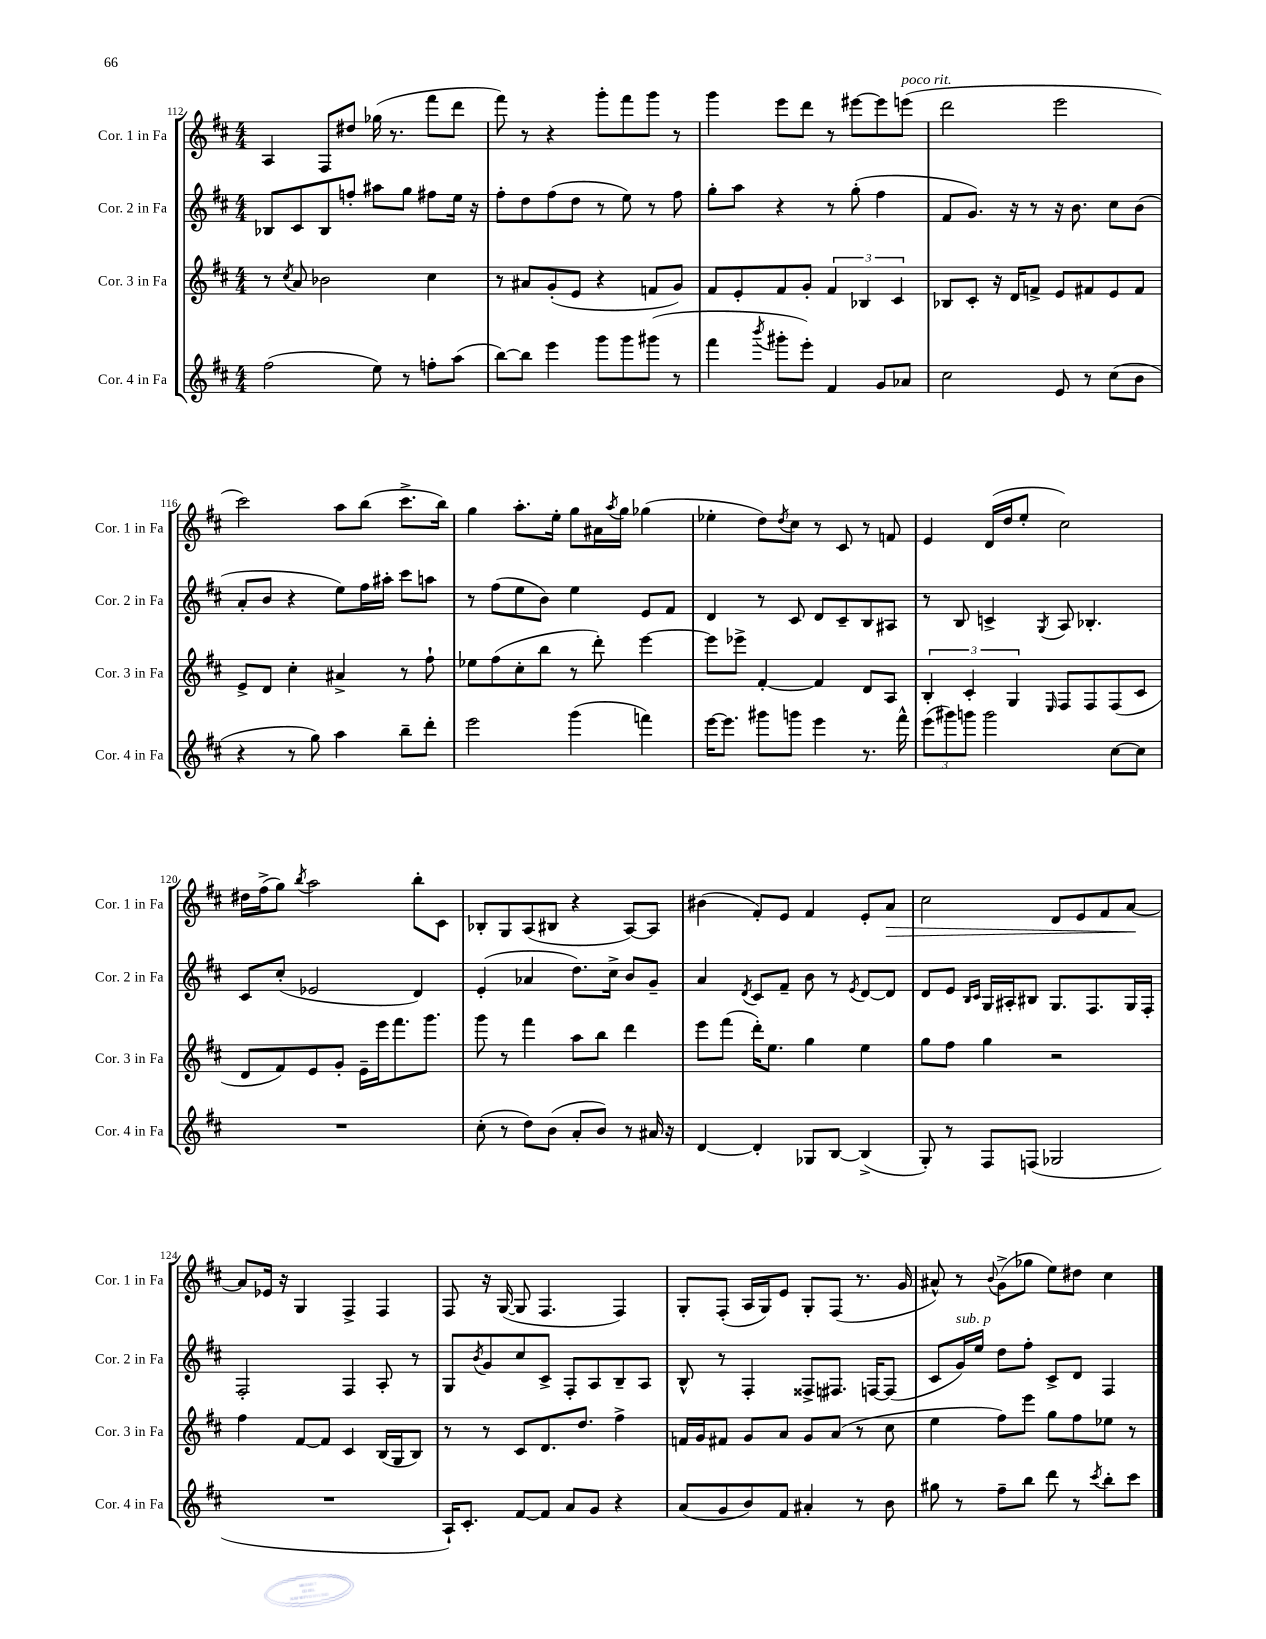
<<
\new StaffGroup <<
\new Staff = "s0" \with { instrumentName = "Cor. 1 in Fa" shortInstrumentName = "Cor. 1 in Fa" } {
    \clef treble \key d \major \numericTimeSignature \time 4/4
    a4 fis8 dis''8 ges''16( r8. fis'''8 d'''8 |
    fis'''8) r8 r4 g'''8-. fis'''8 g'''8 r8 |
    g'''4 e'''8 d'''8 r8 eis'''8~ eis'''8 e'''8^\markup { \italic "poco rit." }( |
    d'''2 e'''2 |
    cis'''2) a''8 b''8( cis'''8.-> b''16) |
    g''4 a''8.-. e''16-. g''8 ais'16 \acciaccatura { a''8 } g''16 ges''4( |
    ees''4-. d''8) \acciaccatura { d''8 } cis''8 r8 cis'8 r8 f'8 |
    e'4 d'16( d''16 e''8-. cis''2) |
    dis''16 fis''16->( g''8) \acciaccatura { b''8 } a''2 b''8-. cis'8 |
    bes8-. g8 a8( bis8 r4 a8~) a8 |
    bis'4( fis'8-.) e'8 fis'4 e'8-. a'8\> |
    cis''2 d'8 e'8 fis'8 a'8~\! |
    a'8 ees'16 r16 g4 fis4-> fis4 |
    fis8 r16 g16~( g8 fis4. fis4) |
    g8-. fis8-.( a16 g16) e'8 g8-. fis8( r8. g'16 |
    ais'8-^) r8 \appoggiatura { b'8 } g'8->( ges''8 e''8) dis''8 cis''4 \bar "|." |
}
\new Staff = "s1" \with { instrumentName = "Cor. 2 in Fa" shortInstrumentName = "Cor. 2 in Fa" } {
    \clef treble \key d \major \numericTimeSignature \time 4/4
    bes8 cis'8 bes8 f''8-. ais''8 g''8 fis''8 e''16 r16 |
    fis''8-. d''8 fis''8( d''8 r8 e''8) r8 fis''8 |
    g''8-. a''8 r4 r8 g''8-.( fis''4 |
    fis'8 g'8.) r16 r8 r16 b'8. cis''8 b'8( |
    a'8-. b'8 r4 e''8) fis''16 ais''16-. cis'''8 a''8 |
    r8 fis''8( e''8 b'8) e''4 e'8 fis'8 |
    d'4 r8 cis'8 d'8 cis'8-- b8 ais8 |
    r8 b8 c'4-> \acciaccatura { g8 } a8 bes4.-. |
    cis'8 cis''8-.( ees'2 d'4) |
    e'4-.( aes'4 d''8.) cis''16-> b'8 g'8-- |
    a'4 \acciaccatura { d'8 } cis'8 fis'8-- b'8 r8 \acciaccatura { e'8 } d'8~ d'8 |
    d'8 e'8 \grace { b16 cis'16 } g16 ais16-. bis8 g8. fis8. g16 fis16-. |
    fis2-. fis4 a8-. r8 |
    g8 \acciaccatura { b'8 } g'8 cis''8 cis'8-> fis8-. a8 b8-- a8 |
    b8-^ r8 fis4-. fisis8-> fis8. f16~ f8( |
    cis'8 g'16^\markup { \italic "sub. p" }) e''16 d''8 fis''8-. cis'8-> d'8 fis4 \bar "|." |
}
\new Staff = "s2" \with { instrumentName = "Cor. 3 in Fa" shortInstrumentName = "Cor. 3 in Fa" } {
    \clef treble \key d \major \numericTimeSignature \time 4/4
    r8 \acciaccatura { cis''8 } a'8 bes'2 cis''4 |
    r8 ais'8 g'8-.( e'8 r4 f'8 g'8) |
    fis'8 e'8-. fis'8 g'8-. \tuplet 3/2 { fis'4 bes4 cis'4 } |
    bes8 cis'8-. r16 d'16 f'8-> e'8 fis'8 e'8 fis'8 |
    e'8-> d'8 cis''4-. ais'4-> r8 fis''8-! |
    ees''8 fis''8( cis''8-. b''8 r8 d'''8-.) e'''4~ |
    e'''8 ees'''8-> fis'4~-. fis'4 d'8 a8 |
    \tuplet 3/2 { b4-. cis'4-. g4 } \grace { e16 } fis8 fis8 fis8( cis'8 |
    d'8 fis'8) e'8 g'8-. e'16-- e'''16 fis'''8. g'''8. |
    g'''8 r8 fis'''4 a''8 b''8 d'''4 |
    e'''8 fis'''8( d'''16-.) e''8. g''4 e''4 |
    g''8 fis''8 g''4 r2 |
    fis''4 fis'8~ fis'8 cis'4 b16( g16 b8) |
    r8 r8 cis'8 d'8. d''8. fis''4-> |
    f'16 g'16 fis'8 g'8 a'8 g'8 a'8( r8 cis''8 |
    e''4 fis''8) e'''8 g''8 fis''8 ees''8 r8 \bar "|." |
}
\new Staff = "s3" \with { instrumentName = "Cor. 4 in Fa" shortInstrumentName = "Cor. 4 in Fa" } {
    \clef treble \key d \major \numericTimeSignature \time 4/4
    fis''2( e''8) r8 f''8-. a''8( |
    b''8~) b''8 e'''4 g'''8 g'''8 gis'''8( r8 |
    fis'''4 \acciaccatura { b'''8 } gis'''8-. e'''8-.) fis'4 g'8 aes'8 |
    cis''2 e'8 r8 cis''8( b'8 |
    r4 r8 g''8) a''4 b''8-- d'''8-. |
    e'''2 g'''4( f'''4) |
    e'''16~ e'''8. gis'''8 g'''8 e'''4 r8. fis'''16-^ |
    \tuplet 3/2 { e'''8( gis'''8) g'''8 } g'''2 cis''8~ cis''8 |
    R1 |
    cis''8-.( r8 d''8) b'8( a'8-. b'8) r8 ais'16 r16 |
    d'4~ d'4-. ges8 b8~ b4->( |
    g8-.) r8 fis8 f8( ges2 |
    R1 |
    a16-!) cis'8.-. fis'8~ fis'8 a'8 g'8 r4 |
    a'8( g'8 b'8) fis'8 ais'4-. r8 b'8 |
    gis''8 r8 fis''8-- b''8 d'''8 r8 \acciaccatura { cis'''8 } b''8-. cis'''8 \bar "|." |
}
>>
>>
\layout { \context { \Score currentBarNumber = #112 } }
